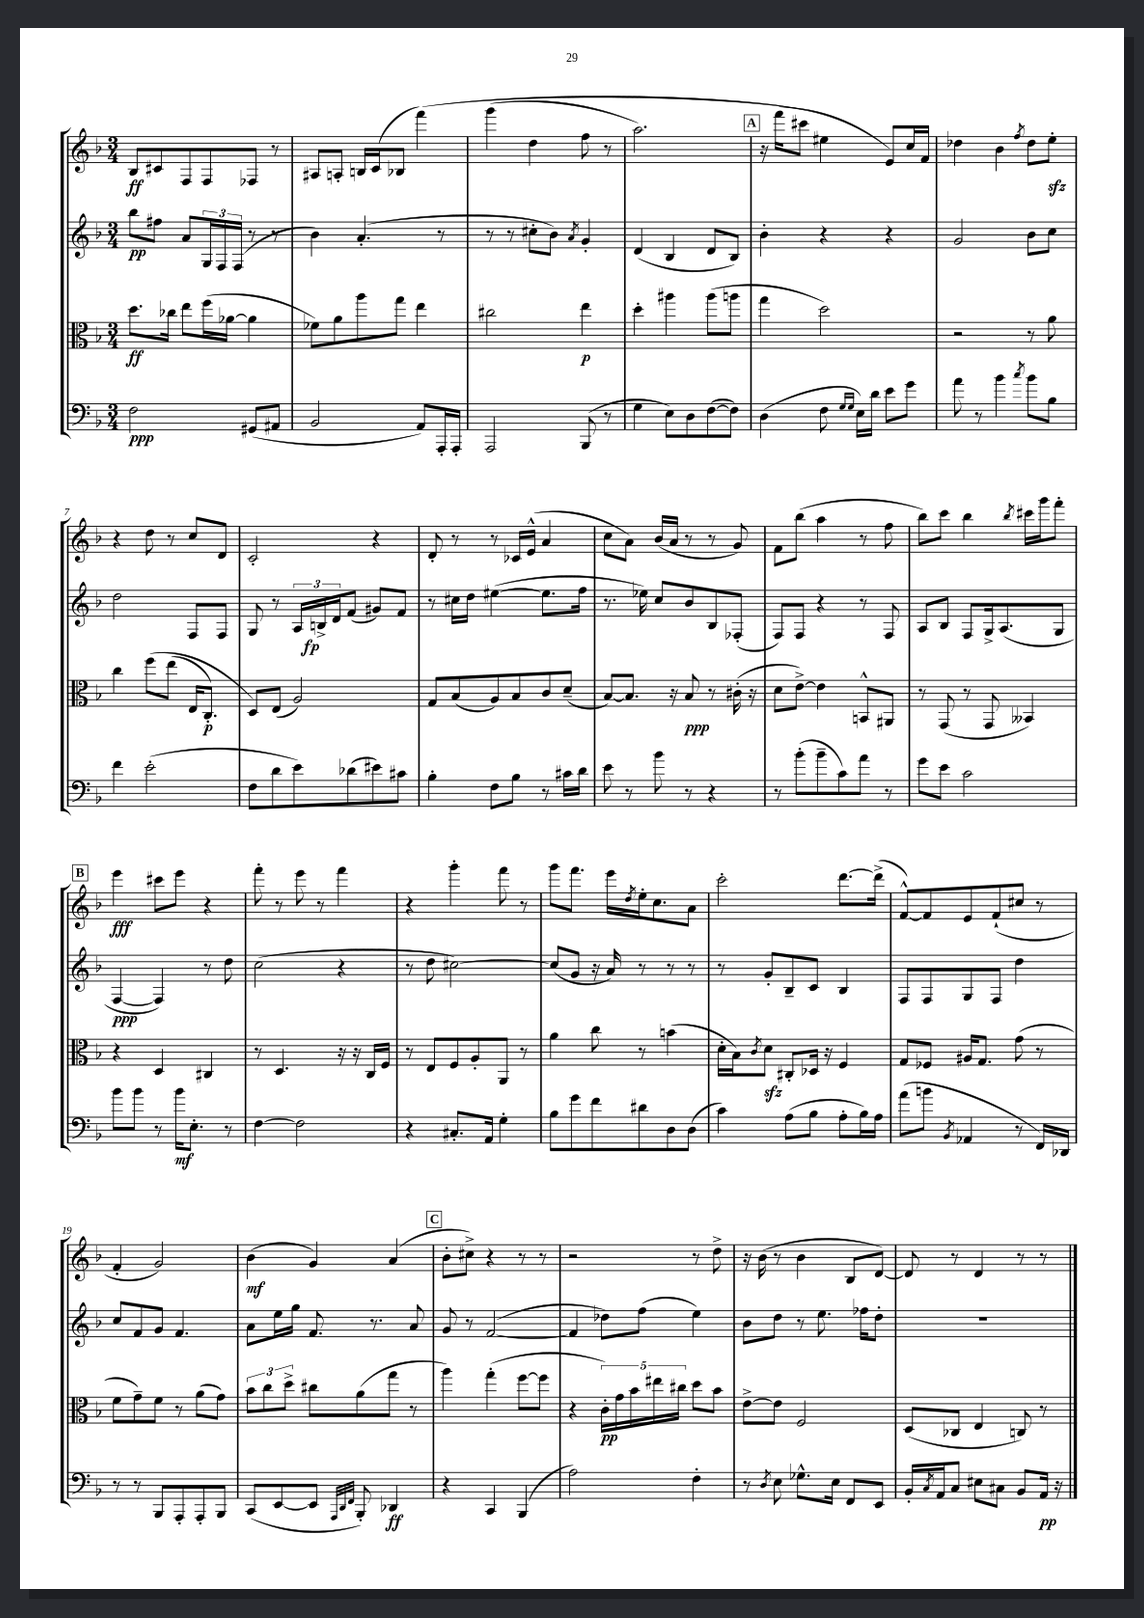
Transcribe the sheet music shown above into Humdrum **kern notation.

**kern	**dynam	**kern	**dynam	**kern	**dynam	**kern	**dynam
*part4	*part4	*part3	*part3	*part2	*part2	*part1	*part1
*staff4	*staff4	*staff3	*staff3	*staff2	*staff2	*staff1	*staff1
*clefF4	*	*clefC3	*	*clefG2	*	*clefG2	*
*k[b-]	*	*k[b-]	*	*k[b-]	*	*k[b-]	*
*M3/4	*	*M3/4	*	*M3/4	*	*M3/4	*
=1	=1	=1	=1	=1	=1	=1	=1
2F\	ppp	8.dd\L	ff	8bb-\L	pp	8B-/L	ff
.	.	.	.	8ff#X\J	.	8c#X/	.
.	.	16cc-X\Jk	.	.	.	.	.
.	.	8ee\L	.	8a/L	.	8F/	.
.	.	(16ff\L	.	24G/L	.	8F/	.
.	.	.	.	24F/	.	.	.
.	.	[16a-X\JJ	.	.	.	.	.
.	.	.	.	(24F/JJ	.	.	.
(8GG#X/L	.	4a-\]	.	8r	.	8F-X/J	.
8AA#X/J	.	.	.	8r	.	8r	.
=2	=2	=2	=2	=2	=2	=2	=2
2BB-/	.	8f-X\L)	.	4b-\)	.	8A#X/L	.
.	.	8a\	.	.	.	8An'/J	.
.	.	8aa\	.	(4.a'/	.	16Bn/LL	.
.	.	.	.	.	.	(16c/J	.
.	.	8gg\J	.	.	.	8B-X/J	.
8AA/L)	.	4ee\	.	.	.	(4fff\)	.
16AAA'/L	.	.	.	8r	.	.	.
16AAA'/JJ	.	.	.	.	.	.	.
=3	=3	=3	=3	=3	=3	=3	=3
2AAA/	.	2cc#X\	.	8r	.	(4ggg\	.
.	.	.	.	8r	.	.	.
.	.	.	.	8cc#X'\L	.	4dd\	.
.	.	.	.	8b-\J)	.	.	.
.	.	.	.	8qa/	.	.	.
(8BBB-/	.	4ee\	p	4g'/	.	8ff\	.
8r	.	.	.	.	.	8r	.
=4	=4	=4	=4	=4	=4	=4	=4
4G\	.	4dd'\	.	(4d/	.	2.aa\)	.
8E\L)	.	4aa#X\	.	4B-/	.	.	.
8D\	.	.	.	.	.	.	.
([8F\	.	(8aa#\L	.	8d/L	.	.	.
8F\J])	.	8aan\J	.	8B-/J)	.	.	.
!!LO:REH:place=s1:t=A
=5	=5	=5	=5	=5	=5	=5	=5
(4D\	.	4gg\	.	4b-'\	.	16r	.
.	.	.	.	.	.	(16fff\KL	.
.	.	.	.	.	.	8ccc#X\J)	.
8F\	.	2dd\)	.	4r	.	4ee#X\	.
16qqG/LL	.	.	.	.	.	.	.
16qqG/JJ	.	.	.	.	.	.	.
16E\LL)	.	.	.	.	.	.	.
16d\JJ	.	.	.	.	.	.	.
8e\L	.	.	.	4r	.	8e/L)	.
8g\J	.	.	.	.	.	16cc/L	.
.	.	.	.	.	.	16f/JJ	.
=6	=6	=6	=6	=6	=6	=6	=6
8a\	.	2r	.	2g/	.	4dd-X\	.
8r	.	.	.	.	.	.	.
4b-\	.	.	.	.	.	4b-\	.
8qcc/	.	.	.	.	.	8qff/	.
8b-\L	.	8r	.	8b-\L	.	8dd-\L	.
8B-\J	.	8a\	.	8cc\J	.	8eezz'\J	.
!!LO:LB:g=z
=7	=7	=7	=7	=7	=7	=7	=7
4f\	.	4cc\	.	2dd\	.	4r	.
(2e'\	.	(8ff\L	.	.	.	8dd\	.
.	.	(8ee\J	.	.	.	8r	.
.	.	16E/KL	.	8F/L	.	8cc/L	.
.	.	8.C'/J)	p	.	.	.	.
.	.	.	.	8F/J	.	8d/J	.
=8	=8	=8	=8	=8	=8	=8	=8
8F\L	.	8D/L)	.	8G/	.	2c'/	.
8d\	.	(8E/J	.	8r	.	.	.
8e\)	.	2A/)	.	24A/LL	.	.	.
.	.	.	.	24Bn^/	fp	.	.
.	.	.	.	24d/J	.	.	.
(8d-X\	.	.	.	(8f/J	.	.	.
8e#X\)	.	.	.	8g#X/L)	.	4r	.
8c#X\J	.	.	.	8f/J	.	.	.
=9	=9	=9	=9	=9	=9	=9	=9
4B-'\	.	8G/L	.	8r	.	8d'/	.
.	.	(8B-/	.	16cc#X\LL	.	8r	.
.	.	.	.	16dd\JJ	.	.	.
8F\L	.	8A/)	.	([4ee#X\	.	8r	.
8B-\J	.	8B-/	.	.	.	16c-X/LL	.
.	.	.	.	.	.	(16e^^/JJ	.
8r	.	8c/	.	8.ee#\L]	.	4a/	.
16c#X\LL	.	(8d~/J	.	.	.	.	.
16d\JJ	.	.	.	16ff\Jk	.	.	.
=10	=10	=10	=10	=10	=10	=10	=10
8e\	.	[8B-/L)	.	8.r	.	8cc\L	.
8r	.	8.B-/J]	.	.	.	8a\J)	.
.	.	.	.	16ee-X\)	.	.	.
8b-\	.	.	.	8cc/L	.	(16b-/LL	.
.	.	16r	.	.	.	16a/JJ	.
8r	.	8B-/	ppp	8b-/	.	8r	.
4r	.	8r	.	8B-/	.	8r	.
.	.	(16c#X'\	.	(8F-X'/J	.	8g/)	.
.	.	16r	.	.	.	.	.
=11	=11	=11	=11	=11	=11	=11	=11
8r	.	8d\L	.	8F/L)	.	8f\L	.
(8b-'\L	.	[8e^\J)	.	8F/J	.	(8bb-\J	.
8b-~\	.	4e\]	.	4r	.	4aa\	.
8c\)	.	.	.	.	.	.	.
8a\J	.	8BBn^^/L	.	8r	.	8r	.
8r	.	8AA#X/J	.	8F/	.	8ff\	.
=12	=12	=12	=12	=12	=12	=12	=12
8g\L	.	8r	.	8A/L	.	8bb-\L)	.
8e\J	.	(8GG/	.	8B-/J	.	8ccc\J	.
2c\	.	8r	.	8F/L	.	4bb-\	.
.	.	8GG/	.	16G^/k	.	.	.
.	.	.	.	(8.A/	.	.	.
.	.	.	.	.	.	8qbb-/	.
.	.	4BB--X/)	.	.	.	16ccc#X\LL	.
.	.	.	.	.	.	16ggg\J	.
.	.	.	.	8G/J	.	8fff'\J	.
!!LO:LB:g=z
!!LO:REH:place=s1:t=B
=13	=13	=13	=13	=13	=13	=13	=13
8b-\L	.	4r	.	[4F/	ppp	4eee\	fff
8b-\J	.	.	.	.	.	.	.
8r	.	4D/	.	4F/])	.	8ccc#X\L	.
16b-\KL	mf	.	.	.	.	8eee\J	.
8.E'\J	.	.	.	.	.	.	.
.	.	4C#X/	.	8r	.	4r	.
8r	.	.	.	8dd\	.	.	.
=14	=14	=14	=14	=14	=14	=14	=14
[4F\	.	8r	.	(2cc\	.	8fff'\	.
.	.	4.D/	.	.	.	8r	.
2F\]	.	.	.	.	.	8eee\	.
.	.	.	.	.	.	8r	.
.	.	16r	.	4r	.	4fff\	.
.	.	16r	.	.	.	.	.
.	.	16C/LL	.	.	.	.	.
.	.	16F/JJ	.	.	.	.	.
=15	=15	=15	=15	=15	=15	=15	=15
4r	.	8r	.	8r	.	4r	.
.	.	8E/L	.	8dd\	.	.	.
8.C#X'/L	.	8F/	.	[2cc#X\)	.	4ggg'\	.
.	.	8A'/	.	.	.	.	.
16AA/Jk	.	.	.	.	.	.	.
4G'\	.	8AA/J	.	.	.	8fff\	.
.	.	8r	.	.	.	8r	.
=16	=16	=16	=16	=16	=16	=16	=16
8B-\L	.	4a\	.	(8cc#/L]	.	8ggg\L	.
8g\	.	.	.	8g/J	.	8.fff\J	.
8f\	.	8cc\	.	16r	.	.	.
.	.	.	.	16a/)	.	16eee\LL	.
.	.	.	.	.	.	8qdd/	.
8d#X\	.	8r	.	8r	.	16ee'\J	.
.	.	.	.	.	.	8.cc\	.
8D\	.	(4bn\	.	8r	.	.	.
(8D\J	.	.	.	8r	.	8a\J	.
=17	=17	=17	=17	=17	=17	=17	=17
4c\)	.	16d'\LL	.	8r	.	2ccc'\	.
.	.	16B-\J)	.	.	.	.	.
.	.	8qc/	.	.	.	.	.
.	.	8dzz\J	.	8g'/L	.	.	.
(8A\L	.	8C#X'/L	.	8B-~/	.	.	.
8B-\J	.	16D-X/Jk	.	8c/J	.	.	.
.	.	16r	.	.	.	.	.
8A'\L	.	4F/	.	4B-/	.	[8.ddd\L	.
16B-\L)	.	.	.	.	.	.	.
16A\JJ	.	.	.	.	.	(16ddd^\Jk]	.
=18	=18	=18	=18	=18	=18	=18	=18
(8a\L	.	8G/L	.	8F/L	.	[8f^^/L)	.
8bn\J	.	8F-X/J	.	8F/	.	8f/]	.
8qBB-/	.	.	.	.	.	.	.
4AA-X/	.	16A#X/KL	.	8G/	.	8e/	.
.	.	8.G/J	.	.	.	.	.
.	.	.	.	8F/J	.	(8f`/	.
8r	.	(8g\	.	4dd\	.	8cc#X/J	.
16FF/LL)	.	8r	.	.	.	8r	.
16DD-X/JJ	.	.	.	.	.	.	.
!!LO:LB:g=z
=19	=19	=19	=19	=19	=19	=19	=19
8r	.	8f\L	.	8cc/L	.	4f'/	.
8r	.	8g~\)	.	8f/	.	.	.
8BBB-/L	.	8f\J	.	8g/J	.	2g/)	.
8AAA'/	.	8r	.	4.f/	.	.	.
8AAA'/	.	(8a\L	.	.	.	.	.
8BBB-/J	.	8g\J)	.	.	.	.	.
=20	=20	=20	=20	=20	=20	=20	=20
(8CC/L	.	12b-\L	.	8a\L	.	(4b-\	mf
.	.	12cc\	.	.	.	.	.
[8EE/	.	.	.	16ee\L	.	.	.
.	.	12dd^\J	.	.	.	.	.
.	.	.	.	16gg\JJ	.	.	.
8EE/J]	.	8cc#X\L	.	8.f/	.	4g/)	.
32qqAAA/LLL	.	.	.	.	.	.	.
32qqDD/	.	.	.	.	.	.	.
32qqFF/JJJ	.	.	.	.	.	.	.
8BBB-'/)	.	(8a\	.	.	.	.	.
.	.	.	.	8.r	.	.	.
4DD-X/	ff	8gg\J	.	.	.	(4a/	.
.	.	8r	.	8a/	.	.	.
!!LO:REH:place=s1:t=C
=21	=21	=21	=21	=21	=21	=21	=21
4r	.	4aa\)	.	8g/	.	8b-'\L	.
.	.	.	.	8r	.	8cc#X^\J)	.
4CC/	.	(4gg'\	.	([2f/	.	4r	.
(4BBB-/	.	[8ff\L	.	.	.	8r	.
.	.	8ff\J]	.	.	.	8r	.
=22	=22	=22	=22	=22	=22	=22	=22
2A\)	.	4r	.	4f/]	.	2r	.
.	.	20c'\LL)	pp	8dd-X\L)	.	.	.
.	.	20g\	.	.	.	.	.
.	.	20b-\	.	.	.	.	.
.	.	.	.	(8ff\J	.	.	.
.	.	20ee#X\	.	.	.	.	.
.	.	20cc#X\JJ	.	.	.	.	.
4F'\	.	8dd\L	.	4ee\)	.	8r	.
.	.	8b-\J	.	.	.	8dd^\	.
=23	=23	=23	=23	=23	=23	=23	=23
8r	.	[8e^\L	.	8b-\L	.	16r	.
.	.	.	.	.	.	(16b-\	.
8qD/	.	.	.	.	.	.	.
8E\	.	8e\J]	.	8dd\J	.	8r	.
8.G-X^^\L	.	2F/	.	8r	.	4b-\	.
.	.	.	.	8.ee\	.	.	.
16E\Jk	.	.	.	.	.	.	.
8FF/L	.	.	.	.	.	8B-/L	.
.	.	.	.	16ff-X\KL	.	.	.
8EE/J	.	.	.	8dd'\J	.	[8d/J)	.
=24	=24	=24	=24	=24	=24	=24	=24
16BB-'/LL	.	(8D/L	.	2.r	.	8d/]	.
8qC/	.	.	.	.	.	.	.
16AA/J	.	.	.	.	.	.	.
8C/J	.	8C-X/J	.	.	.	8r	.
8E#X\L	.	4E/	.	.	.	4d/	.
8C#X\J	.	.	.	.	.	.	.
8BB-/L	.	8Cn/)	.	.	.	8r	.
16AA/Jk	pp	8r	.	.	.	8r	.
16r	.	.	.	.	.	.	.
==	==	==	==	==	==	==	==
*-	*-	*-	*-	*-	*-	*-	*-
